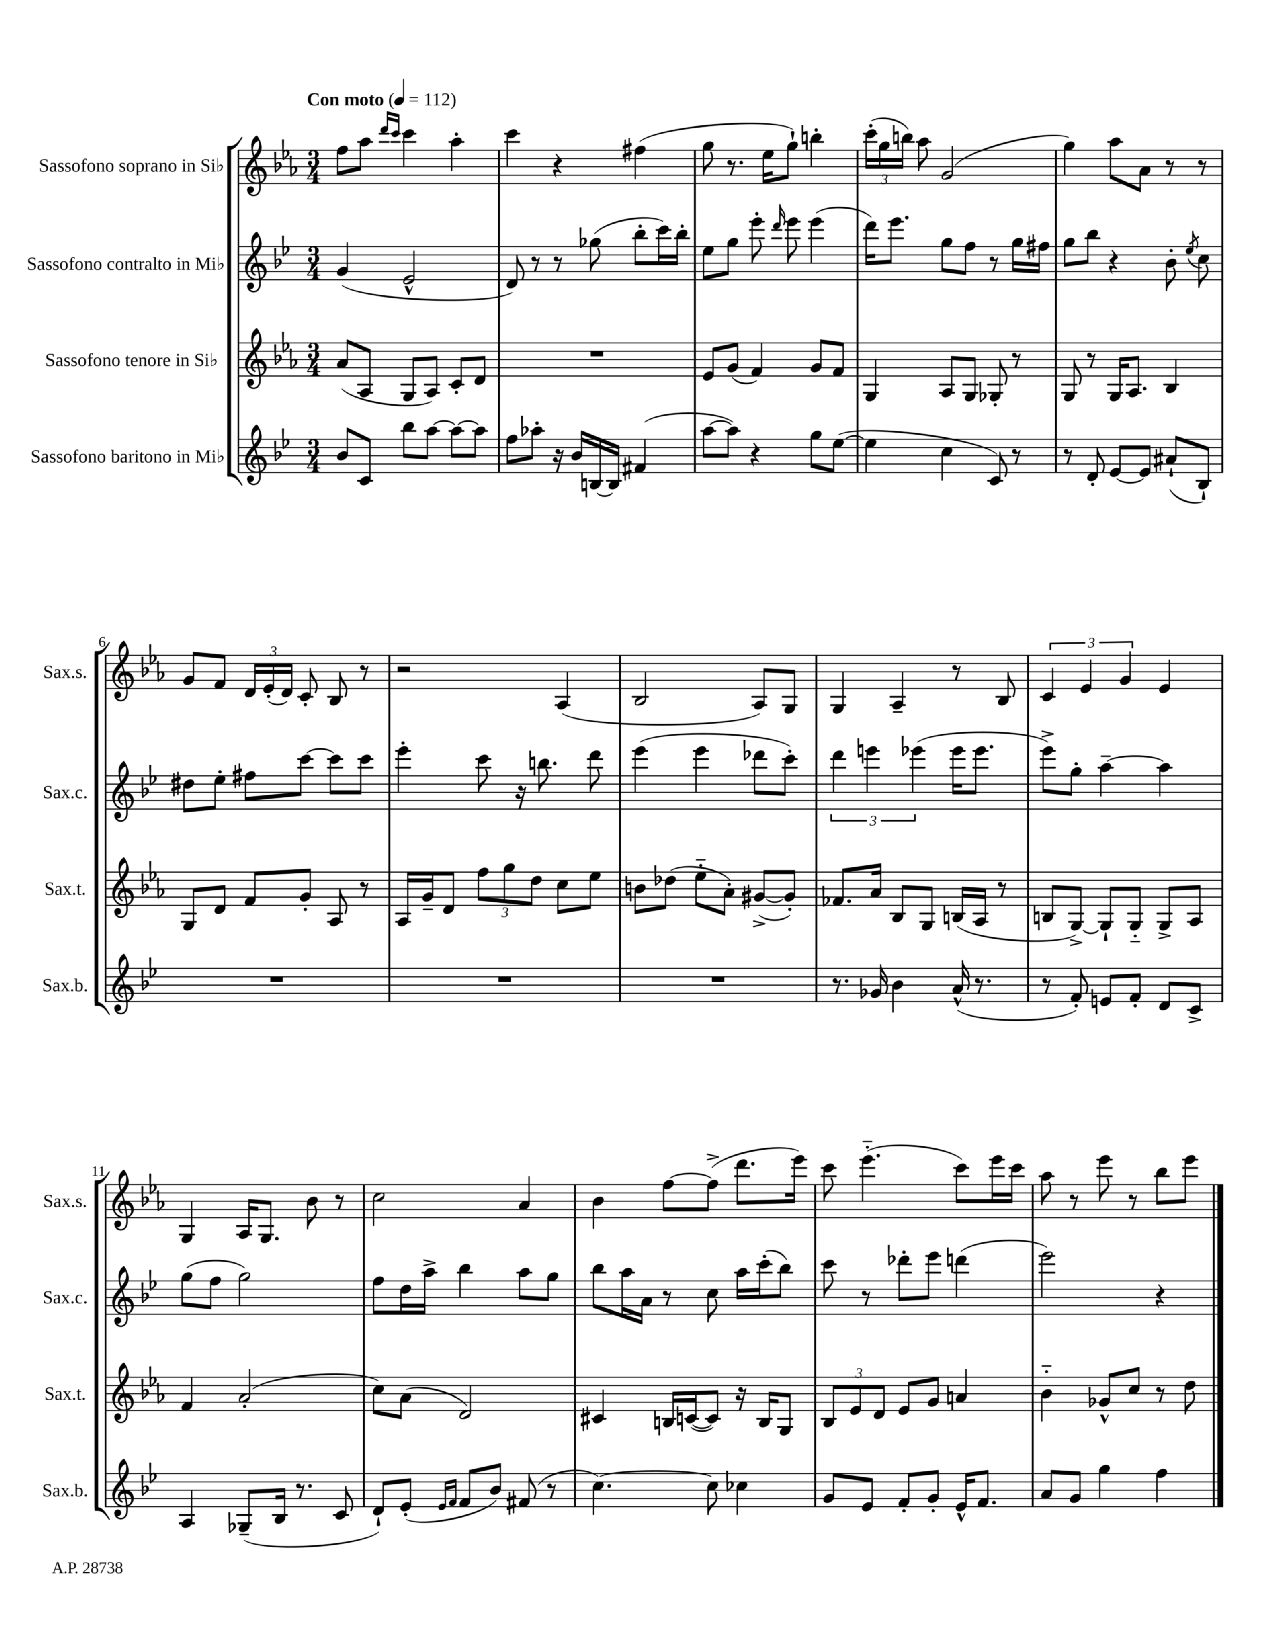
<<
\new StaffGroup <<
\new Staff = "s0" \with { instrumentName = "Sassofono soprano in Sib" shortInstrumentName = "Sax.s." } {
    \clef treble \key ees \major \numericTimeSignature \time 3/4 \tempo "Con moto" 4 = 112
    \autoBeamOff f''8[ aes''8] \grace { d'''16[ c'''16] } c'''4 aes''4-. |
    c'''4 r4 fis''4( |
    g''8 r8. ees''16[ g''8]-!) b''4-. |
    \tuplet 3/2 { c'''16[-.( g''16 b''16]) } aes''8 g'2( |
    g''4) aes''8[ aes'8] r8 r8 |
    g'8[ f'8] \tuplet 3/2 { d'16[ ees'16-.( d'16]) } c'8-. bes8 r8 |
    r2 aes4( |
    bes2 aes8[) g8] |
    g4 aes4-- r8 bes8 |
    \tuplet 3/2 { c'4 ees'4 g'4 } ees'4 |
    g4 aes16[ g8.] bes'8 r8 |
    c''2 aes'4 |
    bes'4 f''8[~ f''8]->( d'''8.[ ees'''16]) |
    c'''8 ees'''4.-_( c'''8[) ees'''16 c'''16] |
    aes''8 r8 ees'''8 r8 bes''8[ ees'''8] \bar "|." |
}
\new Staff = "s1" \with { instrumentName = "Sassofono contralto in Mib" shortInstrumentName = "Sax.c." } {
    \clef treble \key bes \major \numericTimeSignature \time 3/4
    \autoBeamOff g'4( ees'2-^ |
    d'8) r8 r8 ges''8( bes''8[-. c'''16) bes''16]-. |
    ees''8[ g''8] ees'''8-. \grace { d'''16 } ees'''8 ees'''4( |
    d'''16[) ees'''8.] g''8[ f''8] r8 g''16[ fis''16] |
    g''8[ bes''8] r4 bes'8-. \acciaccatura { ees''8 } c''8 |
    dis''8[ ees''8]-. fis''8[ c'''8]~ c'''8[ c'''8] |
    ees'''4-. c'''8 r16 b''8. d'''8 |
    ees'''4( ees'''4 des'''8[ c'''8]-.) |
    \tuplet 3/2 { d'''4 e'''4 ees'''4( } ees'''16[ ees'''8.] |
    ees'''8[->) g''8]-. a''4~-- a''4 |
    g''8[( f''8] g''2) |
    f''8[ d''16 a''16]-> bes''4 a''8[ g''8] |
    bes''8[ a''16 a'16] r8 c''8 a''16[ c'''16-.( bes''8]) |
    c'''8 r8 des'''8[-. ees'''8] d'''4( |
    ees'''2) r4 \bar "|." |
}
\new Staff = "s2" \with { instrumentName = "Sassofono tenore in Sib" shortInstrumentName = "Sax.t." } {
    \clef treble \key ees \major \numericTimeSignature \time 3/4
    \autoBeamOff aes'8[( aes8] g8[ aes8]) c'8[-. d'8] |
    R2. |
    ees'8[ g'8]( f'4) g'8[ f'8] |
    g4 aes8[ g8] ges8-. r8 |
    g8 r8 g16[ aes8.] bes4 |
    g8[ d'8] f'8[ g'8]-. aes8 r8 |
    aes16[ g'16-- d'8] \tuplet 3/2 { f''8[ g''8 d''8] } c''8[ ees''8] |
    b'8[ des''8]( ees''8[-_ aes'8]-.) gis'8[~->( gis'8]-.) |
    fes'8.[ aes'16] bes8[ g8] b16[( aes16] r8 |
    b8[ g8]~->) g8[-! g8]-_ g8[-> aes8] |
    f'4 aes'2-.( |
    c''8[) aes'8]( d'2) |
    cis'4 b16[ c'16~( c'8]) r16 b16[ g8] |
    \tuplet 3/2 { bes8[ ees'8 d'8] } ees'8[ g'8] a'4 |
    bes'4-_ ges'8[-^ c''8] r8 d''8 \bar "|." |
}
\new Staff = "s3" \with { instrumentName = "Sassofono baritono in Mib" shortInstrumentName = "Sax.b." } {
    \clef treble \key bes \major \numericTimeSignature \time 3/4
    \autoBeamOff bes'8[ c'8] bes''8[ a''8]~ a''8[~ a''8] |
    f''8[ aes''8]-. r16 bes'16[ b16~ b16] fis'4( |
    a''8[~ a''8]) r4 g''8[ ees''8]~( |
    ees''4 c''4 c'8) r8 |
    r8 d'8-. ees'8[~ ees'8] ais'8[-!( bes8]-!) |
    R2. |
    R2. |
    R2. |
    r8. ges'16 bes'4 a'16-^( r8. |
    r8 f'8-.) e'8[ f'8]-. d'8[ c'8]-> |
    a4 ges8[--( bes16] r8. c'8 |
    d'8[-!) ees'8]-.( \grace { ees'16[ f'16] } f'8[ bes'8]) fis'8( r8 |
    c''4.~) c''8 ces''4 |
    g'8[ ees'8] f'8[-. g'8]-. ees'16[-^ f'8.] |
    a'8[ g'8] g''4 f''4 \bar "|." |
}
>>
>>
